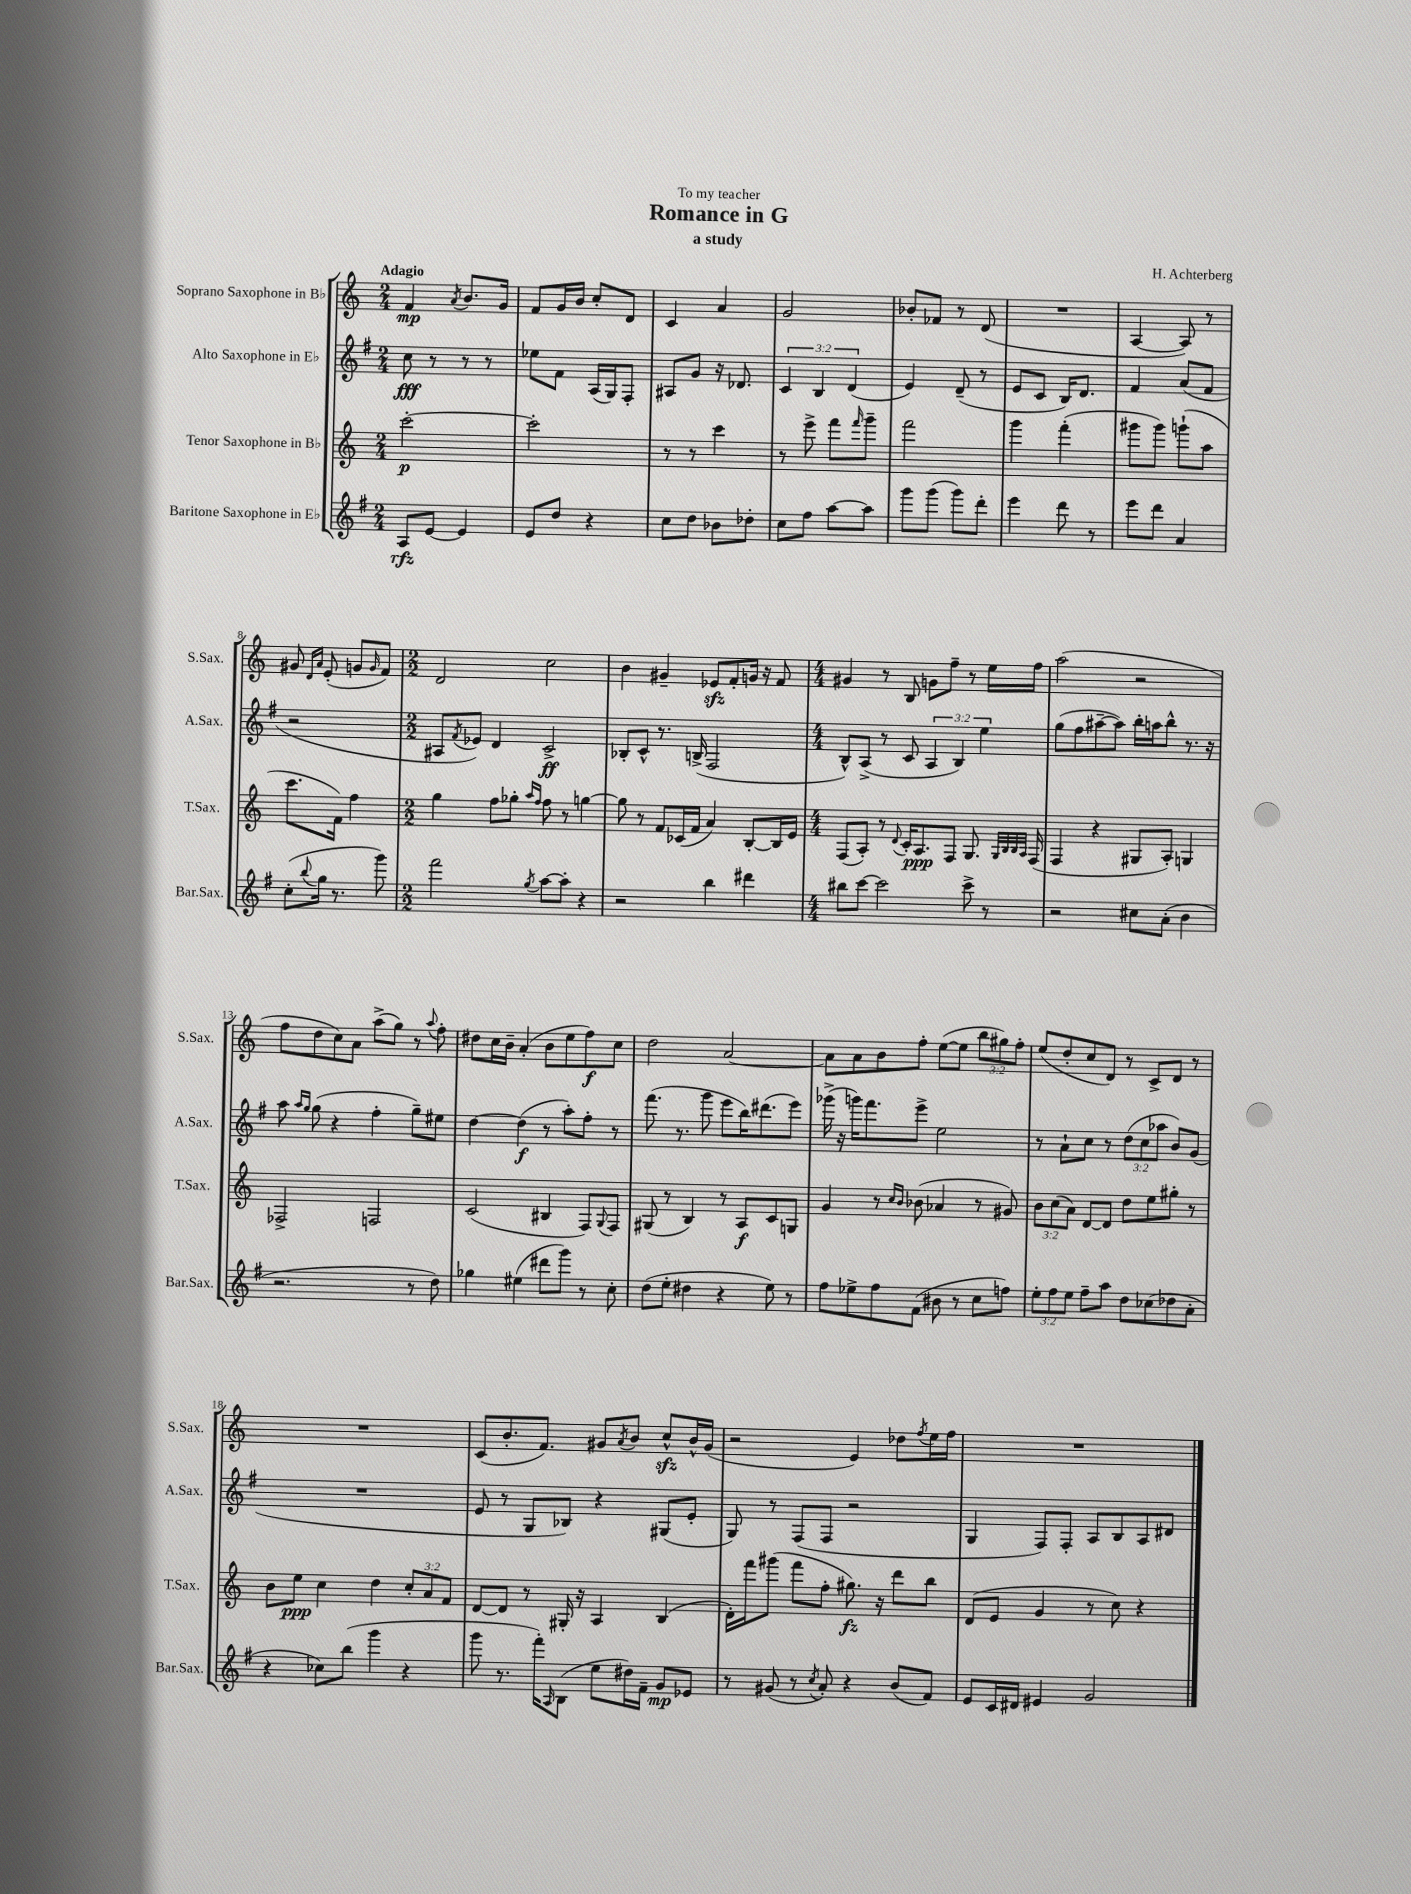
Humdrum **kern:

**kern	**dynam	**kern	**dynam	**kern	**dynam	**kern	**dynam
*part4	*part4	*part3	*part3	*part2	*part2	*part1	*part1
*staff4	*staff4	*staff3	*staff3	*staff2	*staff2	*staff1	*staff1
*I"Baritone Saxophone in E♭	*	*I"Tenor Saxophone in B♭	*	*I"Alto Saxophone in E♭	*	*I"Soprano Saxophone in B♭	*
*I'Bar.Sax.	*	*I'T.Sax.	*	*I'A.Sax.	*	*I'S.Sax.	*
*clefG2	*	*clefG2	*	*clefG2	*	*clefG2	*
*k[f#]	*	*k[]	*	*k[f#]	*	*k[]	*
*M2/4	*	*M2/4	*	*M2/4	*	*M2/4	*
=1	=1	=1	=1	=1	=1	=1	=1
!	!	!	!	!	!	!LO:TX:a:B:t=Adagio	!
8A/L	rfz	[2ccc'\	p	8cc\	fff	4f/	mp
[8e/J	.	.	.	8r	.	.	.
.	.	.	.	.	.	8qa/	.
4e/]	.	.	.	8r	.	8.b/L	.
.	.	.	.	8r	.	.	.
.	.	.	.	.	.	16g/Jk	.
=2	=2	=2	=2	=2	=2	=2	=2
8e/L	.	2ccc'\]	.	8ee-X\L	.	8f/L	.
8dd/J	.	.	.	8f#\J	.	16g/L	.
.	.	.	.	.	.	16b/JJ	.
4r	.	.	.	(16A/LL	.	8cc'/L	.
.	.	.	.	16G/J)	.	.	.
.	.	.	.	8F#'/J	.	8d/J	.
=3	=3	=3	=3	=3	=3	=3	=3
8cc\L	.	8r	.	8A#X/L	.	4c/	.
8dd\J	.	8r	.	8g/J	.	.	.
8b-X\L	.	4ccc\	.	16r	.	4a/	.
.	.	.	.	8.d-X/	.	.	.
8dd-X'\J	.	.	.	.	.	.	.
=4	=4	=4	=4	=4	=4	=4	=4
8cc\L	.	8r	.	6c/	.	2g/	.
8ff#\J	.	8eee^\	.	.	.	.	.
.	.	.	.	6B/	.	.	.
[8aa\L	.	8fff\L	.	.	.	.	.
.	.	.	.	(6d/	.	.	.
.	.	16qqfff/	.	.	.	.	.
8aa\J]	.	8ggg~\J	.	.	.	.	.
=5	=5	=5	=5	=5	=5	=5	=5
8ggg\L	.	2fff\	.	4e/)	.	8b-X'/L	.
(8ggg\J	.	.	.	.	.	8f-X/J	.
8ggg\L)	.	.	.	(8d~/	.	8r	.
8ddd'\J	.	.	.	8r	.	(8d/	.
=6	=6	=6	=6	=6	=6	=6	=6
4eee\	.	4ggg\	.	8e/L	.	2r	.
.	.	.	.	8c/J	.	.	.
8ddd\	.	(4fff'\	.	16B/KL)	.	.	.
.	.	.	.	8.d/J	.	.	.
8r	.	.	.	.	.	.	.
=7	=7	=7	=7	=7	=7	=7	=7
8eee\L	.	8ggg#X\L	.	4f#/	.	[4A/	.
8ddd\J	.	8ggg#\J)	.	.	.	.	.
4a/	.	(8gggn`\L	.	(8a/L	.	8A/])	.
.	.	8aa\J	.	8f#/J	.	8r	.
!!LO:LB:g=z
=8	=8	=8	=8	=8	=8	=8	=8
(8cc'\L	.	8.ccc\L	.	2r	.	8g#X/	.
.	.	.	.	.	.	16qqd/LL	.
8qqbb/	.	.	.	.	.	16qqa/JJ	.
16gg\Jk	.	.	.	.	.	(8e'/	.
8.r	.	16f\Jk)	.	.	.	.	.
.	.	4ff\	.	.	.	8gn/L	.
.	.	.	.	.	.	16qqg/	.
8ggg\)	.	.	.	.	.	8f/J)	.
=9	=9	=9	=9	=9	=9	=9	=9
*M2/2	*	*M2/2	*	*M2/2	*	*M2/2	*
2fff#\	.	4gg\	.	8A#X/L	.	2d/	.
.	.	.	.	8qf#/	.	.	.
.	.	.	.	8e-X/J)	.	.	.
.	.	8ff\L	.	4d/	.	.	.
.	.	8gg-X'\J	.	.	.	.	.
.	.	16qqaa/LL	.	.	.	.	.
8qgg/	.	16qqff/JJ	.	.	.	.	.
[8aa\L	.	8ff\	.	2c^/	ff	2cc\	.
8aa'\J]	.	8r	.	.	.	.	.
4r	.	[4ggn\	.	.	.	.	.
=10	=10	=10	=10	=10	=10	=10	=10
2r	.	8gg\]	.	8B-X'/L	.	4b\	.
.	.	8r	.	8c^^/J	.	.	.
.	.	8f/L	.	8.r	.	4g#X~/	.
.	.	(16c-X/L	.	.	.	.	.
.	.	16f/JJ	.	(16Bn^/	.	.	.
4bb\	.	4a/)	.	2F#/	.	8e-Xzz/L	.
.	.	.	.	.	.	8f'/	.
4ddd#X\	.	[8B'/L	.	.	.	16gn/Jk	.
.	.	.	.	.	.	16r	.
.	.	16B/L]	.	.	.	8f/	.
.	.	16e/JJ	.	.	.	.	.
=11	=11	=11	=11	=11	=11	=11	=11
*M4/4	*	*M4/4	*	*M4/4	*	*M4/4	*
8bb#X\L	.	(8F/L	.	8B^^/L)	.	4g#X/	.
[8ccc\J	.	8A'/J)	.	(8A^/J	.	.	.
2ccc\]	.	8r	.	8r	.	8r	.
.	.	8qqd/	.	.	.	.	.
.	.	16c'/KL	.	8c/	.	8B/	.
.	.	8.A/	ppp	.	.	.	.
.	.	.	.	6A/	.	8gn\L	.
.	.	8F/J	.	.	.	8ff~\J	.
.	.	.	.	6B/)	.	.	.
8ccc^\	.	8.G/	.	.	.	8r	.
.	.	.	.	6ee\	.	.	.
8r	.	.	.	.	.	16ee\LL	.
.	.	32qqG/LLL	.	.	.	.	.
.	.	32qqB/	.	.	.	.	.
.	.	32qqB/	.	.	.	.	.
.	.	32qqA/JJJ	.	.	.	.	.
.	.	(16F/	.	.	.	16ff\JJ	.
=12	=12	=12	=12	=12	=12	=12	=12
2r	.	4F/	.	(8gg\L	.	(2aa\	.
.	.	.	.	8ff#\	.	.	.
.	.	4r	.	[8aa#X~\	.	.	.
.	.	.	.	8aa#\J])	.	.	.
8cc#X\L	.	8G#X/L	.	16bb'\LL	.	2r	.
.	.	.	.	16aan\J	.	.	.
(8a'\J	.	8A'/J)	.	8bb^^\J	.	.	.
4b\	.	4Gn/	.	8.r	.	.	.
.	.	.	.	16r	.	.	.
!!LO:LB:g=z
=13	=13	=13	=13	=13	=13	=13	=13
2.r	.	2F-X^/	.	8aa\	.	8ff\L	.
.	.	.	.	16qqaa/LL	.	.	.
.	.	.	.	16qqgg/JJ	.	.	.
.	.	.	.	(8gg\	.	8dd\	.
.	.	.	.	4r	.	8cc\)	.
.	.	.	.	.	.	8a\J	.
.	.	2Fn/	.	4ff#'\	.	(8aa^\L	.
.	.	.	.	.	.	8gg\J)	.
8r	.	.	.	8gg~\L)	.	8r	.
.	.	.	.	.	.	8qqaa/	.
8dd\)	.	.	.	8ee#X\J	.	8ff'\	.
=14	=14	=14	=14	=14	=14	=14	=14
4gg-X\	.	(2c/	.	[4dd\	.	8dd#X\L	.
.	.	.	.	.	.	16cc\L	.
.	.	.	.	.	.	16b~\JJ	.
(4ee#X\	.	.	.	(4dd\]	f	(4a'/	.
8ddd#X\L	.	4B#X/	.	8r	.	8b\L	.
8ggg\J)	.	.	.	8aa'\L)	.	8ee\	.
8r	.	8F/L)	.	8ff#'\J	.	8ff\)	f
.	.	8qqG/	.	.	.	.	.
8cc'\	.	8F/J	.	8r	.	8cc\J	.
=15	=15	=15	=15	=15	=15	=15	=15
(8dd\L	.	(8G#X/	.	(8.fff#\	.	2dd\	.
8ee'\J	.	8r	.	.	.	.	.
.	.	.	.	8.r	.	.	.
4dd#X\	.	4B/)	.	.	.	.	.
.	.	.	.	8ggg\	.	.	.
4r	.	8r	.	8eee\L	.	[2a/	.
.	.	8A/L	f	16bb\K)	.	.	.
.	.	.	.	(8.ddd#X\	.	.	.
8ee\)	.	8c/	.	.	.	.	.
8r	.	8Gn/J	.	8eee\J)	.	.	.
=16	=16	=16	=16	=16	=16	=16	=16
8ff#\L	.	4g/	.	(16ggg-X^\	.	8a\L]	.
.	.	.	.	16r	.	.	.
8ee-X^\	.	.	.	16gggn\KL)	.	8a\	.
.	.	.	.	8.fff#\	.	.	.
8ff#\	.	8r	.	.	.	8b\	.
.	.	16qqcc/LL	.	.	.	.	.
.	.	16qqb/JJ	.	.	.	.	.
(8f#\J	.	(8b-X\	.	8eee^\J	.	8ff'\J	.
8b#X\	.	4a-X/	.	2ee\	.	([8ee\L	.
8r	.	.	.	.	.	8ee\J]	.
8cc\L	.	8r	.	.	.	12bb\L	.
.	.	.	.	.	.	12gg#X\)	.
8ffn\J)	.	8g#X/)	.	.	.	.	.
.	.	.	.	.	.	12ff'\J	.
=17	=17	=17	=17	=17	=17	=17	=17
12ee'\L	.	12b\L	.	8r	.	(8ee/L	.
12ff#\	.	(12cc\	.	.	.	.	.
.	.	.	.	8a`\L	.	8dd'/	.
12ee\J	.	12a\J)	.	.	.	.	.
8ff#~\L	.	[8d/L	.	8cc\J	.	8cc/	.
8aa\J	.	8d/J]	.	8r	.	8d/J)	.
8dd\L	.	8dd\L	.	(12dd\L	.	8r	.
.	.	.	.	12cc\	.	.	.
(8cc-X\	.	8ee\	.	.	.	8c^/L	.
.	.	.	.	12aa-X\J	.	.	.
8dd-X\	.	8gg#X'\J	.	8b/L)	.	8d/J	.
8a'\J	.	8r	.	(8g/J	.	8r	.
!!LO:LB:g=z
=18	=18	=18	=18	=18	=18	=18	=18
4r	.	8b\L	.	1r	.	1r	.
.	.	8ee\J	ppp	.	.	.	.
8cc-X\L)	.	4cc\	.	.	.	.	.
(8bb\J	.	.	.	.	.	.	.
4ggg\	.	4dd\	.	.	.	.	.
4r	.	12cc'/L	.	.	.	.	.
.	.	12a/	.	.	.	.	.
.	.	12f/J	.	.	.	.	.
=19	=19	=19	=19	=19	=19	=19	=19
8ggg\	.	[8d/L	.	8e/	.	(8c/L	.
8.r	.	8d/J]	.	8r	.	8.b'/	.
.	.	8r	.	8G/L	.	.	.
16fff#'\KL)	.	.	.	.	.	8.f/J)	.
16qqA/	.	.	.	.	.	.	.
(8B\J	.	16G#X'/	.	8B-X/J)	.	.	.
.	.	16r	.	.	.	.	.
8ee\L	.	4A/	.	4r	.	8g#X/L	.
.	.	.	.	.	.	8qa/	.
16dd#X\L)	.	.	.	.	.	8b/J	.
16f#~\JJ	.	.	.	.	.	.	.
8g/L	mp	(4B/	.	(8G#X/L	.	8cczz^^/L	.
8e-X/J	.	.	.	8e'/J	.	16b^^/L	.
.	.	.	.	.	.	(16g#/JJ	.
=20	=20	=20	=20	=20	=20	=20	=20
8r	.	16d'\LL)	.	8G/)	.	2r	.
.	.	16fff\J	.	.	.	.	.
(8g#X/	.	(8ggg#X\J	.	8r	.	.	.
8r	.	8fff\L	.	(8F#/L	.	.	.
8qcc/	.	.	.	.	.	.	.
8a'/)	.	8ff'\J	.	8F#/J	.	.	.
4r	.	8.gg#X\)	fz	2r	.	4e/)	.
.	.	16r	.	.	.	.	.
(8b/L	.	8ddd\L	.	.	.	8dd-X\L	.
.	.	.	.	.	.	8qff/	.
8f#/J)	.	8bb\J	.	.	.	16ee\L	.
.	.	.	.	.	.	16ff\JJ	.
=21	=21	=21	=21	=21	=21	=21	=21
8e/L	.	(8d/L	.	4G/	.	1r	.
16c/L	.	8e/J	.	.	.	.	.
16d#X/JJ	.	.	.	.	.	.	.
4e#X/	.	4g/	.	8F#/L)	.	.	.
.	.	.	.	8F#'/J	.	.	.
2g/	.	8r	.	8A/L	.	.	.
.	.	8cc\)	.	8B/	.	.	.
.	.	4r	.	8A/	.	.	.
.	.	.	.	8d#X/J	.	.	.
==	==	==	==	==	==	==	==
*-	*-	*-	*-	*-	*-	*-	*-
